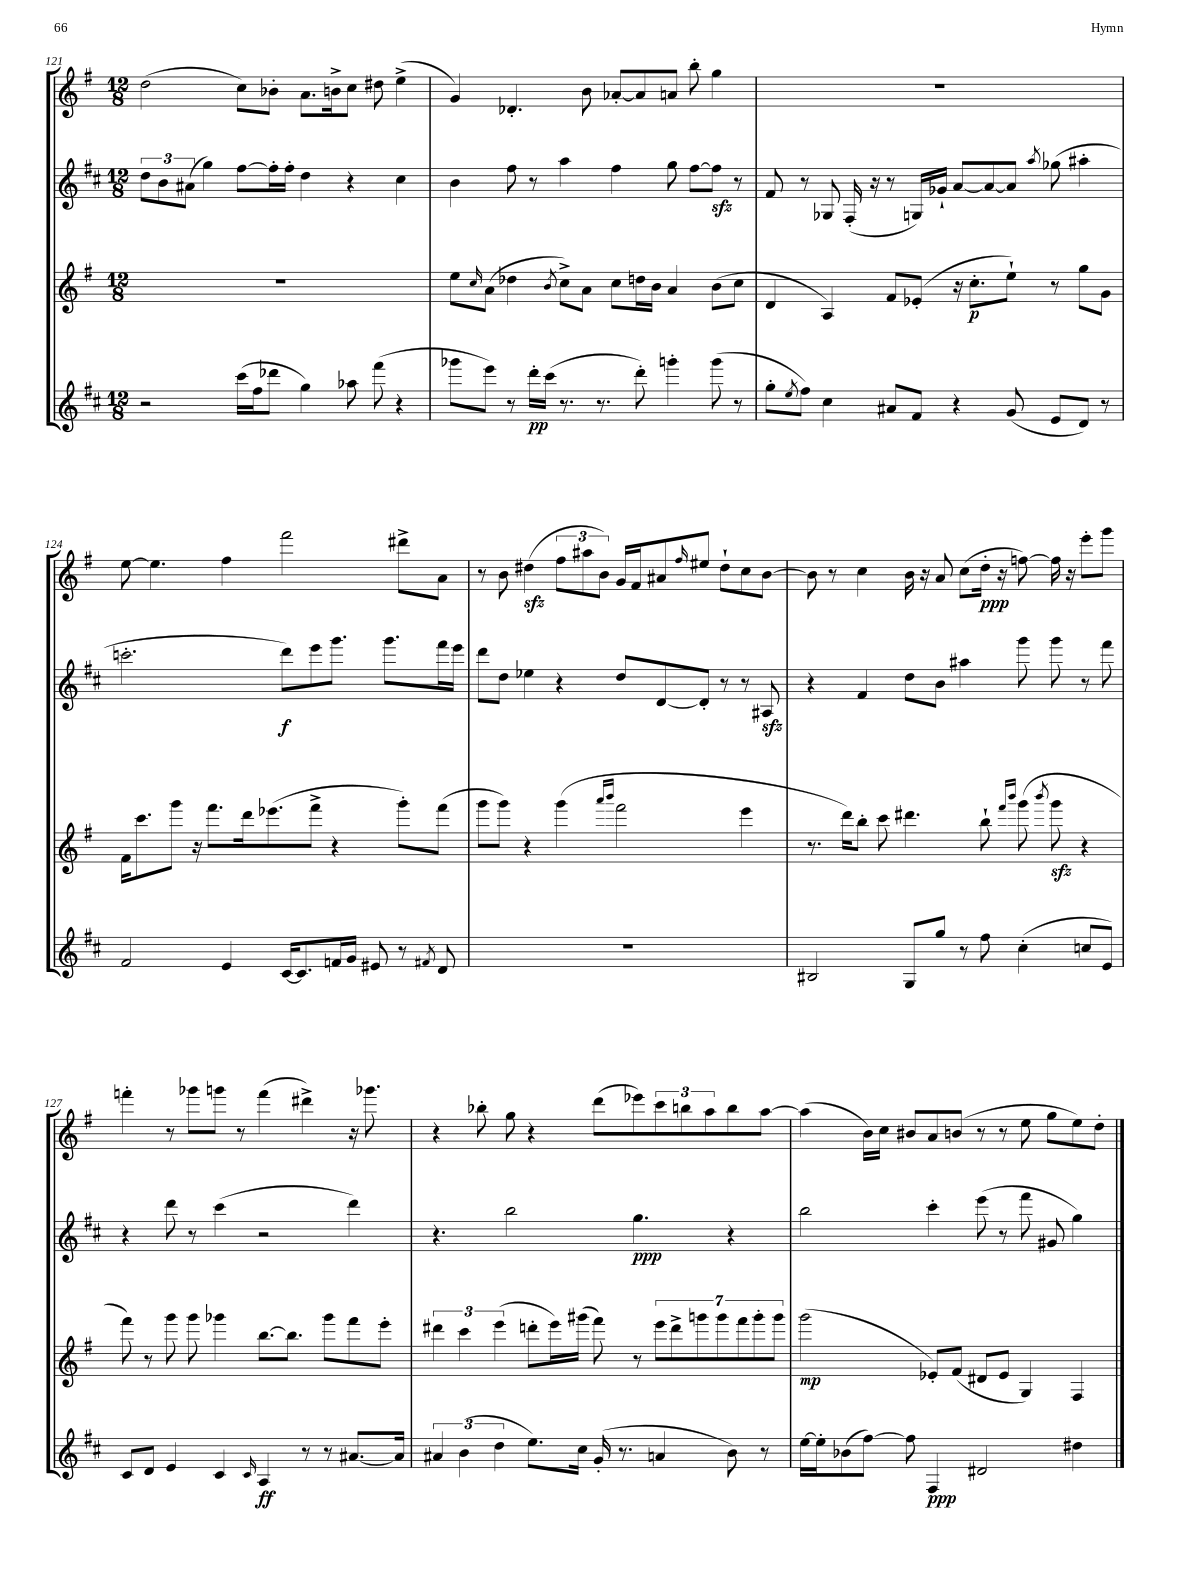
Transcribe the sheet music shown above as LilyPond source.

<<
\new StaffGroup <<
\new Staff = "s0" {
    \clef treble \key g \major \numericTimeSignature \time 12/8
    d''2( c''8) bes'8-. a'8. b'16-> c''8 dis''8 e''4->( |
    g'4) des'4.-. b'8 aes'8~-. aes'8 a'8 b''8-. g''4 |
    R1. |
    e''8~ e''4. fis''4 fis'''2 dis'''8-> a'8 |
    r8 b'8 dis''4\sfz( \tuplet 3/2 { fis''8 ais''8 b'8) } g'16 fis'16 ais'8 \grace { fis''16 } eis''8 dis''8-! c''8 b'8~ |
    b'8 r8 c''4 b'16 r16 a'8 c''8( d''16-.\ppp r16 f''8~) f''16 r16 e'''8-. g'''8 |
    f'''4-. r8 ges'''8 g'''8 r8 f'''4( dis'''4->) r16 ges'''8. |
    r4 bes''8-. g''8 r4 d'''8( ees'''8) \tuplet 3/2 { c'''8 b''8 a''8 } b''8 a''8~ |
    a''4( b'16) c''16 bis'8 a'8 b'8( r8 r8 e''8 g''8 e''8) d''8-. \bar "|." |
}
\new Staff = "s1" {
    \clef treble \key d \major \numericTimeSignature \time 12/8
    \tuplet 3/2 { d''8 b'8 ais'8( } g''4) fis''8~ fis''16-. fis''16-. d''4 r4 cis''4 |
    b'4 fis''8 r8 a''4 fis''4 g''8 fis''8~ fis''8\sfz r8 |
    fis'8 r8 ges8 fis16-.( r16 r8 g16) ges'16-! a'8~ a'8~ a'8 \acciaccatura { a''8 } ges''8( ais''4-. |
    c'''2.-. d'''8\f) e'''8 g'''8. g'''8. fis'''16 e'''16 |
    d'''8 d''8 ees''4 r4 d''8 d'8~ d'8-. r8 r8 ais8\sfz |
    r4 fis'4 d''8 b'8 ais''4 g'''8 g'''8 r8 fis'''8 |
    r4 d'''8 r8 cis'''4( r2 d'''4) |
    r4. b''2 g''4.\ppp r4 |
    b''2 cis'''4-. e'''8( r8 fis'''8 gis'8 g''4) \bar "|." |
}
\new Staff = "s2" {
    \clef treble \key g \major \numericTimeSignature \time 12/8
    R1. |
    e''8 \grace { c''16 } a'8( des''4 \acciaccatura { b'8 } c''8->) a'8 c''8 d''16 b'16 a'4 b'8( c''8 |
    d'4 a4) fis'8 ees'8-.( r16 c''8.-.\p e''8-!) r8 g''8 g'8 |
    fis'16 c'''8. g'''8 r16 fis'''8. d'''16 ees'''8.( fis'''8-> r4 g'''8-.) fis'''8( |
    g'''8 g'''8) r4 g'''4( \grace { a'''16 b'''16 } fis'''2 e'''4 |
    r8. d'''16) b''8-. c'''8 dis'''4. b''8-! \grace { fis'''16 b'''16 } g'''8( \acciaccatura { b'''8 } g'''8\sfz r4 |
    fis'''8) r8 g'''8 g'''8 ges'''4 b''8.~ b''8. ges'''8 fis'''8 e'''8-. |
    \tuplet 3/2 { dis'''4 c'''4 e'''4( } d'''8-. e'''16) gis'''16( fis'''8) r8 \tuplet 7/4 { e'''8 d'''8-> g'''8 g'''8 fis'''8 g'''8-. g'''8 } |
    g'''2\mp( ees'8-.) fis'8( dis'8 ees'8 g4) fis4 \bar "|." |
}
\new Staff = "s3" {
    \clef treble \key d \major \numericTimeSignature \time 12/8
    r2 cis'''16( fis''16 des'''8 g''4) aes''8 fis'''8( r4 |
    ges'''8 e'''8) r8 d'''16-.\pp cis'''16( r8. r8. d'''8-.) g'''4-. g'''8( r8 |
    g''8-. \acciaccatura { e''8 } fis''8) cis''4 ais'8 fis'8 r4 g'8( e'8 d'8) r8 |
    fis'2 e'4 cis'16~ cis'8. f'16 g'16 eis'8 r8 \acciaccatura { fis'8 } d'8 |
    R1. |
    bis2 g8 g''8 r8 fis''8 cis''4-.( c''8 e'8) |
    cis'8 d'8 e'4 cis'4 \grace { cis'16 } a4\ff r8 r8 ais'8.~ ais'16 |
    \tuplet 3/2 { ais'4 b'4( d''4 } e''8.) cis''16 g'16-.( r8. a'4 b'8) r8 |
    e''16~ e''16-. bes'8( fis''8~) fis''8 fis4\ppp dis'2 dis''4 \bar "|." |
}
>>
>>
\layout { \context { \Score currentBarNumber = #121 } }
